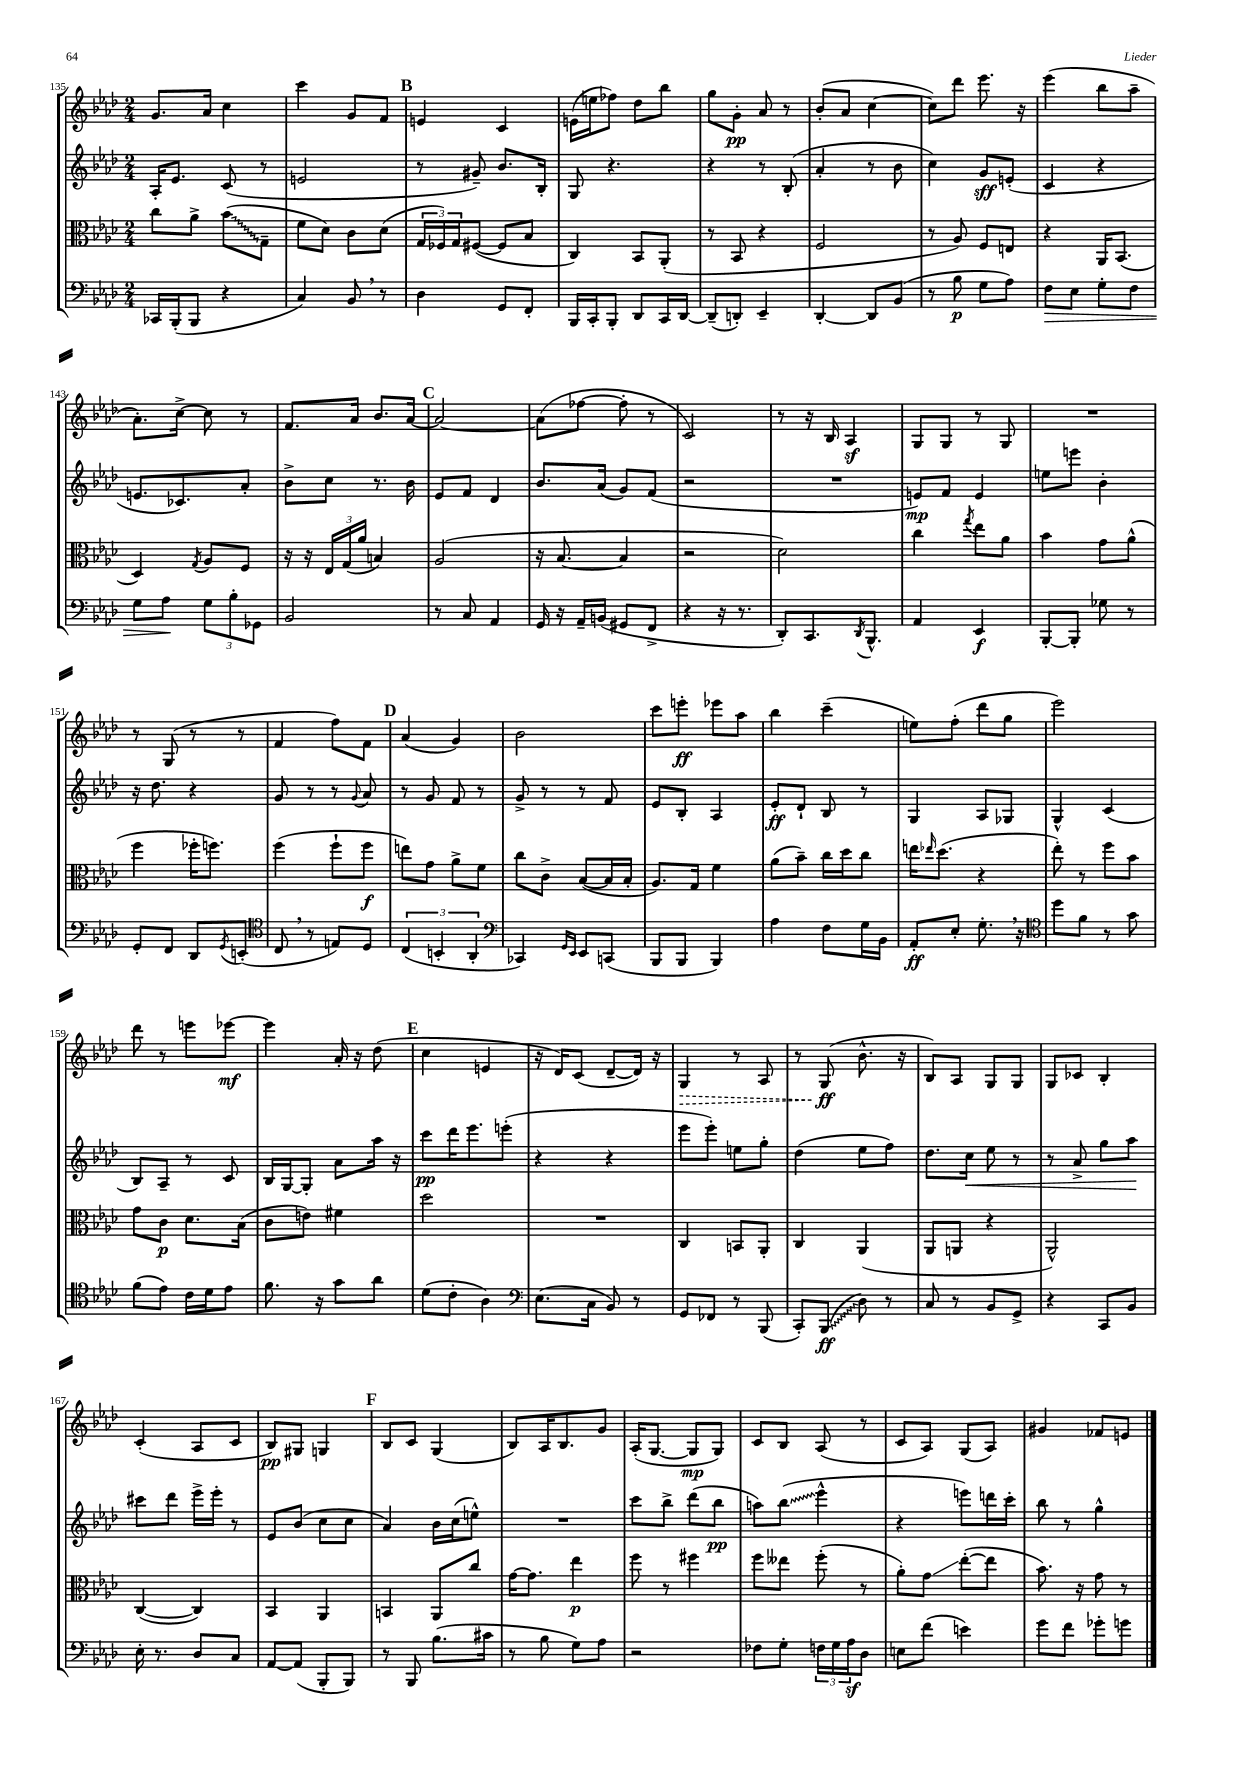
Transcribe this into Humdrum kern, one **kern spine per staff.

**kern	**kern	**kern	**kern
*staff4	*staff3	*staff2	*staff1
*clefF4	*clefC3	*clefG2	*clefG2
*k[b-e-a-d-]	*k[b-e-a-d-]	*k[b-e-a-d-]	*k[b-e-a-d-]
*M2/4	*M2/4	*M2/4	*M2/4
16CC-/LL	8cc\L	16A-'/LK	8.g/L
(16BBB-'/J	.	8.e-/J	.
8BBB-/J	8a-^\J	.	.
.	.	.	16a-/Jk
4r	(8b-\L	(8c/	4cc\
.	8G~\J	8r	.
=	=	=	=
4C/)	8f\L	2e/	4ccc\
.	8d-\J)	.	.
8BB-/	8c\L	.	8g/L
8r	(8d-\J	.	8f/J
=	=	=	=
4D-\	24G/LL	8r	4e/
.	24F-/)	.	.
.	24G/J	.	.
.	([8F#/J	8g#~/)	.
8GG/L	8F#/]L	8.b-/L	4c/
8FF'/J	8B-/J	.	.
.	.	16B-'/Jk	.
=	=	=	=
16BBB-/LL	4C/)	8G/	(16e\LL
16CC'/J	.	.	16ee\J
8BBB-'/J	.	4.r	8ff-\J)
8DD-/L	8BB-/L	.	8dd-\L
16CC/L	(8AA-'/J	.	8bb-\J
[16DD-/JJ	.	.	.
=	=	=	=
(8DD-~/]L	8r	4r	8gg\L
8DD'/J)	8BB-/	.	8g'\J
4EE-~/	4r	8r	8a-/
.	.	(8B-'/	8r
=	=	=	=
[4DD-'/	2F/	4a-'/	(8b-'/L
.	.	.	8a-/J
8DD-/]L	.	8r	[4cc\
(8BB-/J	.	8b-\	.
=	=	=	=
8r	8r	4cc\)	8cc\]L)
8B-\	8A-/)	.	8ddd-\J
8G\L	8F/L	8g/L	8.eee-\
8A-\J)	8E/J	(8e'/J	.
.	.	.	16r
=	=	=	=
8F\L	4r	4c/	(4eee-\
8E-\J	.	.	.
8G'\L	16AA-/LK	4r	8bb-\L
.	(8.BB-/J	.	.
8F\J	.	.	8aa-~\J
=	=	=	=
8G\L	4D-/)	8.e/L	8.a-'\L)
8A-\J	.	.	.
.	.	8.c-/)	[16cc^\Jk
.	8qG/	.	.
12G\L	8A-/L	.	8cc\]
12B-'\	.	.	.
.	8F/J	8a-'/J	8r
12GG-\J	.	.	.
=	=	=	=
2BB-/	16r	8b-^\L	8.f/L
.	16r	.	.
.	24E-/LL	8cc\J	.
.	(24G/	.	.
.	.	.	16a-/Jk
.	24a-/JJ	.	.
.	4B/)	8.r	8.b-/L
.	.	16b-\	[16a-/Jk
=	=	=	=
8r	(2A-/	8e-/L	2a-/_
8C/	.	8f/J	.
4AA-/	.	4d-/	.
=	=	=	=
16GG/	16r	8.b-/L	(8a-\]L
16r	[8.B-/	.	.
16AA-~/LL	.	.	[8ff-\J
(16BB/JJ	.	(16a-/Jk	.
8GG#/L	4B-/]	8g/L)	8ff-'\]
8FF^/J	.	(8f/J	8r
=	=	=	=
4r	2r	2r	2c/)
16r	.	.	.
8.r	.	.	.
=	=	=	=
8DD-'/L)	2d-\)	2r	8r
8.CC/	.	.	16r
.	.	.	16B-/
.	.	.	4A-/
8qDD-/	.	.	.
8.BBB-^^/J	.	.	.
=	=	=	=
4AA-/	4cc\	8e/L)	8G/L
.	.	8f/J	8G/J
.	8qgg/	.	.
4EE-/	8ee-\L	4e/	8r
.	8a-\J	.	8G/
=	=	=	=
[8BBB-'/L	4b-\	8ee\L	2r
8BBB-'/]J	.	8eee\J	.
8G-\	8g\L	4b-'\	.
8r	(8a-^^\J	.	.
=	=	=	=
8GG'/L	4ff\	16r	8r
.	.	8.dd-\	.
8FF/J	.	.	(8G/
8DD-/L	16ff-'\LK	4r	8r
.	8.ff\J)	.	.
8qGG/	.	.	.
(8EE'/J	.	.	8r
=	=	=	=
*clefC4	*	*	*
8C/	(4ff\	8g/	4f/
8r	.	8r	.
8E/L)	8ff`\L	8r	8ff\L)
.	.	8qqg/	.
8D-/J	8ff\J	8a-/	8f\J
=	=	=	=
(6C/	8ee\L)	8r	(4a-/
.	8g\J	8g/	.
6BB'/	.	.	.
.	8a-^\L	8f/	4g/)
6AA-'/	.	.	.
.	8f\J	8r	.
=	=	=	=
*clefF4	*	*	*
4CC-/)	8cc\L	8g^/	2b-\
.	8c^\J	8r	.
16qqGG/LL	.	.	.
16qqEE-/JJ	.	.	.
8EE-/L	([8B-/L	8r	.
(8CC/J	16B-/]L	8f/	.
.	16B-'/JJ	.	.
=	=	=	=
8BBB-/L	8.A-/L)	8e-/L	8ccc\L
8BBB-/J	.	8B-'/J	8eee'\J
.	16G/Jk	.	.
4BBB-/)	4f\	4A-/	8eee-\L
.	.	.	8aa-\J
=	=	=	=
4A-\	(8a-\L	8e-'/L	4bb-\
.	8b-~\J)	8d-`/J	.
8F\L	16cc\LL	8B-/	(4ccc~\
.	16dd-\J	.	.
16G\L	8cc\J	8r	.
16BB-\JJ	.	.	.
=	=	=	=
8AA-'/L	16ee\LK	4G/	8ee\L)
.	16qqee-/	.	.
.	(8.dd-\J	.	.
8E-'/J	.	.	(8ff'\J
8.G'\	4r	8A-/L	8ddd-\L
.	.	8G-/J	8gg\J
16r	.	.	.
=	=	=	=
*clefC4	*	*	*
8dd-\L	8ee-'\)	4G^^/	2eee-\)
8f\J	8r	.	.
8r	8ff\L	(4c/	.
8g\	8b-\J	.	.
=	=	=	=
(8f\L	8g\L	8B-/L)	8ddd-\
8e-\J)	8c\J	8A-~/J	8r
16c\LL	8.d-\L	8r	8eee\L
16d-\J	.	.	.
8e-\J	.	8c/	[8eee-\J
.	(16B-\Jk	.	.
=	=	=	=
8.f\	8c\L	16B-/LL	4eee-\]
.	.	[16G/J	.
.	8e\J)	8G'/]J	.
16r	.	.	.
8g\L	4f#\	8a-\L	16a-'/
.	.	.	16r
8a-\J	.	16aa-\Jk	(8dd-\
.	.	16r	.
=	=	=	=
(8d-\L	2dd-\	8ccc\L	4cc\
8c'\J	.	16ddd-\K	.
.	.	8.eee-\	.
4A-\)	.	.	4e/
.	.	(8eee'\J	.
=	=	=	=
*clefF4	*	*	*
(8.E-\L	2r	4r	16r
.	.	.	16d-/LK)
.	.	.	(8c/J
16C\Jk	.	.	.
8BB-/)	.	4r	[8d-~/L
8r	.	.	16d-/]Jk)
.	.	.	16r
=	=	=	=
8GG/L	4C/	8eee-\L	4G/
8FF-/J	.	8eee-'\J)	.
8r	8BB/L	8ee\L	8r
(8BBB-/	8AA-'/J	8gg'\J	8A-/
=	=	=	=
8CC'/L)	4C/	(4dd-\	8r
(8BBB-/J	.	.	(8G/
8D-\)	(4AA-/	8ee-\L	8.b-^^\
8r	.	8ff\J)	.
.	.	.	16r
=	=	=	=
8C/	8AA-/L	8.dd-\L	8B-/L)
8r	8AA/J	.	8A-/J
.	.	16cc\Jk	.
8BB-/L	4r	8ee-\	8G/L
8GG^/J	.	8r	8G/J
=	=	=	=
4r	2AA-^^/)	8r	8G/L
.	.	8a-^/	8c-/J
8CC/L	.	8gg\L	4B-'/
8BB-/J	.	8aa-\J	.
=	=	=	=
16E-'\	([4C/	8ccc#\L	(4c'/
8.r	.	.	.
.	.	8ddd-\J	.
8D-/L	4C/])	16eee-^\LL	8A-/L
.	.	16eee-'\JJ	.
8C/J	.	8r	8c/J
=	=	=	=
[8AA-/L	4BB-/	8e-/L	8B-/L)
(8AA-/]J	.	(8b-/J	8G#/J
8BBB-'/L	4AA-/	8cc\L	4G/
8BBB-/J)	.	8cc\J	.
=	=	=	=
8r	4BB/	4a-/)	8B-/L
8BBB-/	.	.	8c/J
(8.B-\L	8AA-/L	16b-\LL	(4G/
.	.	(16cc\J	.
.	8cc/J	8ee^^\J)	.
16c#\Jk	.	.	.
=	=	=	=
8r	[16g\LK	2r	8B-/L)
.	8.g\]J	.	.
8B-\	.	.	16A-/K
.	.	.	8.B-/
8G\L)	4ee-\	.	.
8A-\J	.	.	8g/J
=	=	=	=
2r	8ff\	8ccc\L	(16A-'/LK
.	.	.	[8.G/J
.	8r	8bb-^\J	.
.	4ff#\	(8ddd-\L	8G/]L
.	.	8bb-\J	8G/J)
=	=	=	=
8F-\L	8ff\L	8aa\L)	8c/L
8G'\J	8ee--\J	(8bb-\J	8B-/J
24F\LL	(8ff'\	4eee-^^\	(8A-/
24G\	.	.	.
24A-\J	.	.	.
8D-\J	8r	.	8r
=	=	=	=
8E\L	8a-'\L)	4r	8c/L
(8f\J	8g\J	.	8A-/J)
4e\)	([8ee-'\L	8eee\L)	(8G/L
.	8ee-\]J	16ddd\L	8A-/J)
.	.	16ccc'\JJ	.
=	=	=	=
8g\L	8.b-\)	8bb-\	4g#/
8f\J	.	8r	.
.	16r	.	.
8g-'\L	8g\	4gg^^\	8f-/L
8g\J	8r	.	8e/J
==	==	==	==
*-	*-	*-	*-
